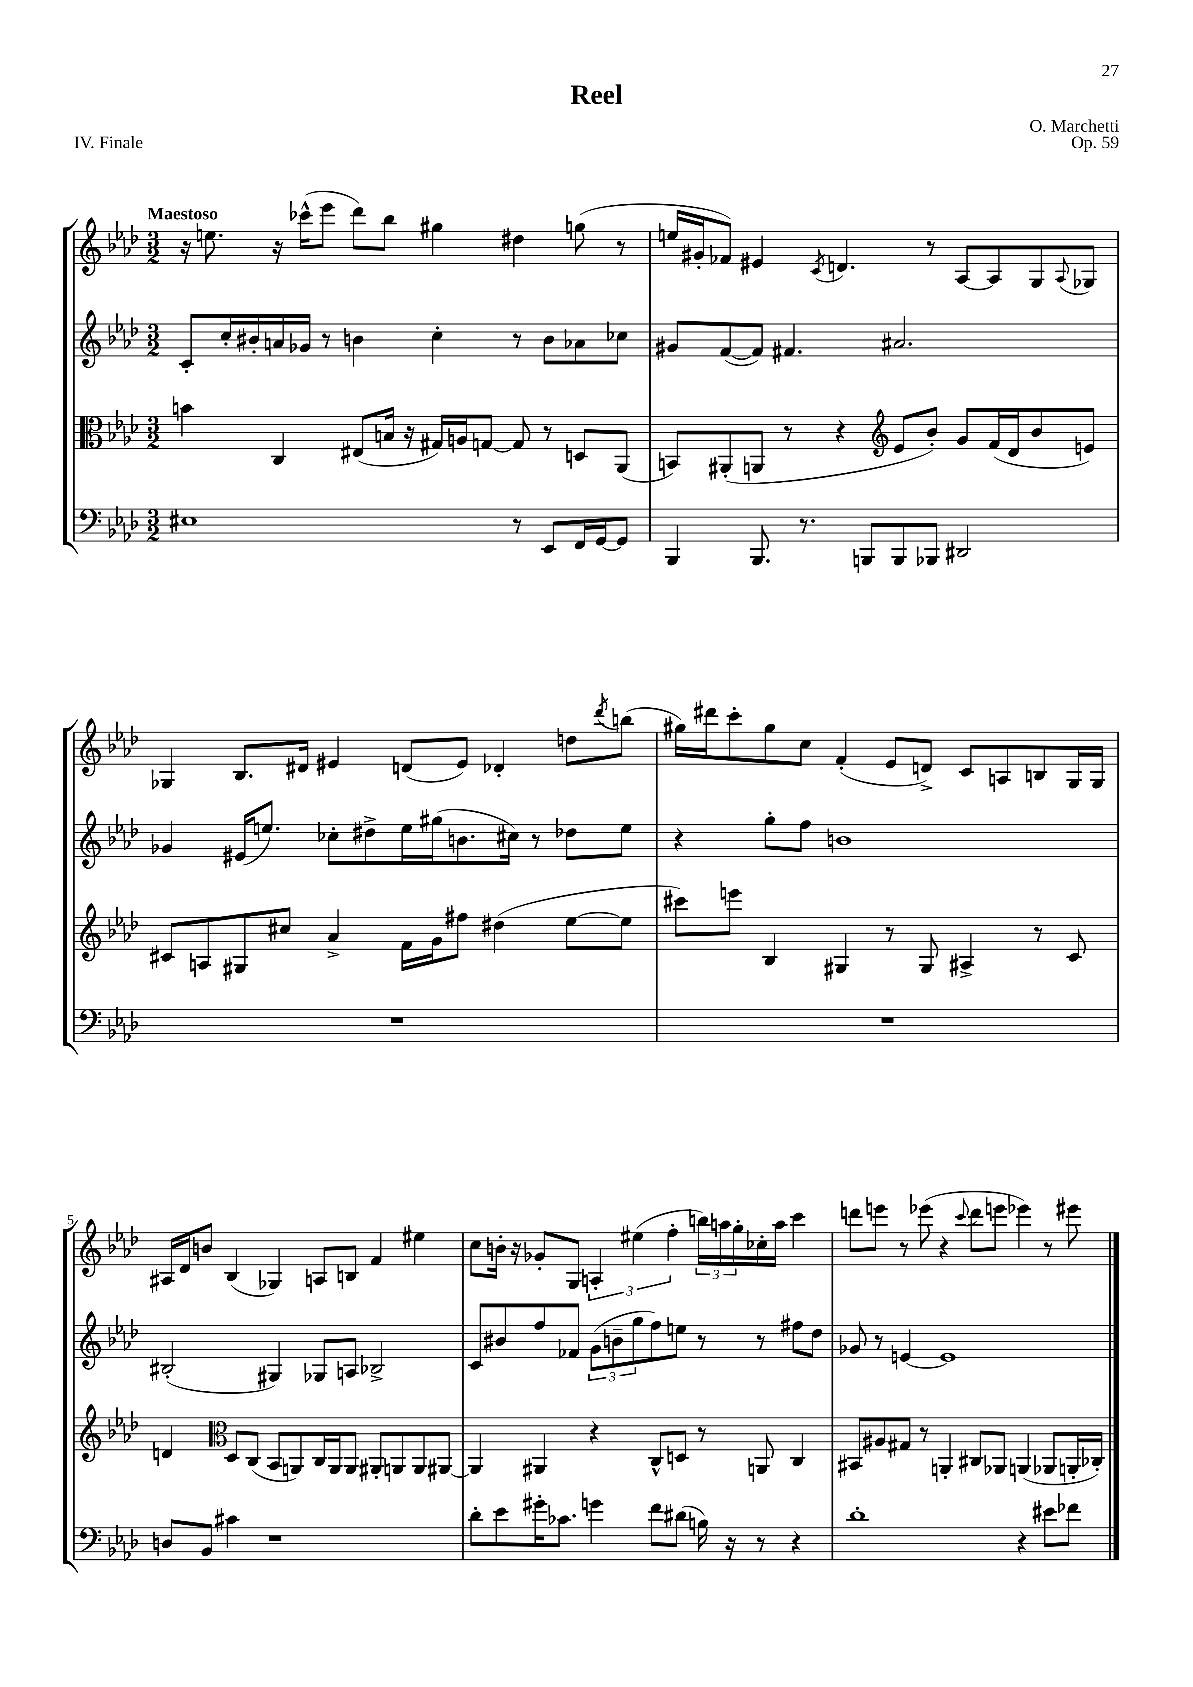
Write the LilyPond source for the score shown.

\header { title = "Reel" composer = "O. Marchetti" opus = "Op. 59" piece = "IV. Finale" }
<<
\new StaffGroup <<
\new Staff = "s0" {
    \clef treble \key aes \major \numericTimeSignature \time 3/2 \tempo "Maestoso"
    r16 e''8. r16 ces'''16-^( ees'''8 des'''8) bes''8 gis''4 dis''4 g''8( r8 |
    e''16 gis'16-. fes'8) eis'4 \acciaccatura { c'8 } d'4. r8 aes8~ aes8 g8 \appoggiatura { aes8 } ges8 |
    ges4 bes8. dis'16 eis'4 d'8( eis'8) des'4-. d''8 \acciaccatura { des'''8 } b''8( |
    gis''16) dis'''16 c'''8-. gis''8 c''8 f'4-.( ees'8 d'8->) c'8 a8 b8 g16 g16 |
    ais16 des'16 b'8 bes4( ges4) a8 b8 f'4 eis''4 |
    c''8 b'16-. r16 ges'8-. g8 \tuplet 3/2 { a4-. eis''4( f''4-. } \tuplet 3/2 { b''16) a''16 g''16-. } ces''16-. a''16 c'''4 |
    d'''8 e'''8 r8 ees'''8( r4 \appoggiatura { c'''8 } d'''8 e'''8 ees'''4) r8 eis'''8 \bar "|." |
}
\new Staff = "s1" {
    \clef treble \key aes \major \numericTimeSignature \time 3/2
    c'8-. c''16-. bis'16-. a'16 ges'16 r8 b'4 c''4-. r8 b'8 aes'8 ces''8 |
    gis'8 f'8~( f'8) fis'4. ais'2. |
    ges'4 eis'16( e''8.) ces''8-. dis''8-> e''16 gis''16( b'8. cis''16) r8 des''8 e''8 |
    r4 g''8-. f''8 b'1 |
    bis2-.( gis4) ges8 a8 bes2-> |
    c'8 bis'8 f''8 fes'8 \tuplet 3/2 { g'8( b'8-- g''8 } f''8) e''8 r8 r8 fis''8 des''8 |
    ges'8 r8 e'4~ e'1 \bar "|." |
}
\new Staff = "s2" {
    \clef alto \key aes \major \numericTimeSignature \time 3/2
    b'4 c4 eis8( b16 r16 gis16) a16 g8~ g8 r8 d8 aes,8( |
    b,8) ais,8-.( a,8 r8 r4 \clef treble ees'8 bes'8-.) g'8 f'16( des'16 bes'8 e'8) |
    cis'8 a8 gis8 cis''8 aes'4-> f'16 g'16 fis''8 dis''4( ees''8~ ees''8 |
    cis'''8) e'''8 bes4 gis4 r8 gis8 ais4-> r8 c'8 |
    d'4 \clef alto des8 c8( bes,8 a,8) c16 a,16 a,8 ais,8-. a,8 a,8 ais,8~ |
    ais,4 ais,4 r4 c8-^ d8 r8 a,8 c4 |
    bis,8 ais8 gis8 r8 a,4-. cis8 aes,8 a,4( aes,8 a,16-. ces16-.) \bar "|." |
}
\new Staff = "s3" {
    \clef bass \key aes \major \numericTimeSignature \time 3/2
    eis1 r8 ees,8 f,16 g,16~ g,8 |
    bes,,4 bes,,8. r8. b,,8 b,,8 bes,,8 dis,2 |
    R1. |
    R1. |
    d8 bes,8 cis'4 r1 |
    des'8-. ees'8 gis'16-. ces'8. g'4 f'8 dis'8( b16) r16 r8 r4 |
    des'1-. r4 eis'8 fes'8 \bar "|." |
}
>>
>>
\layout { \context { \Score \override BarNumber.break-visibility = ##(#f #t #t) barNumberVisibility = #(every-nth-bar-number-visible 5) } }
